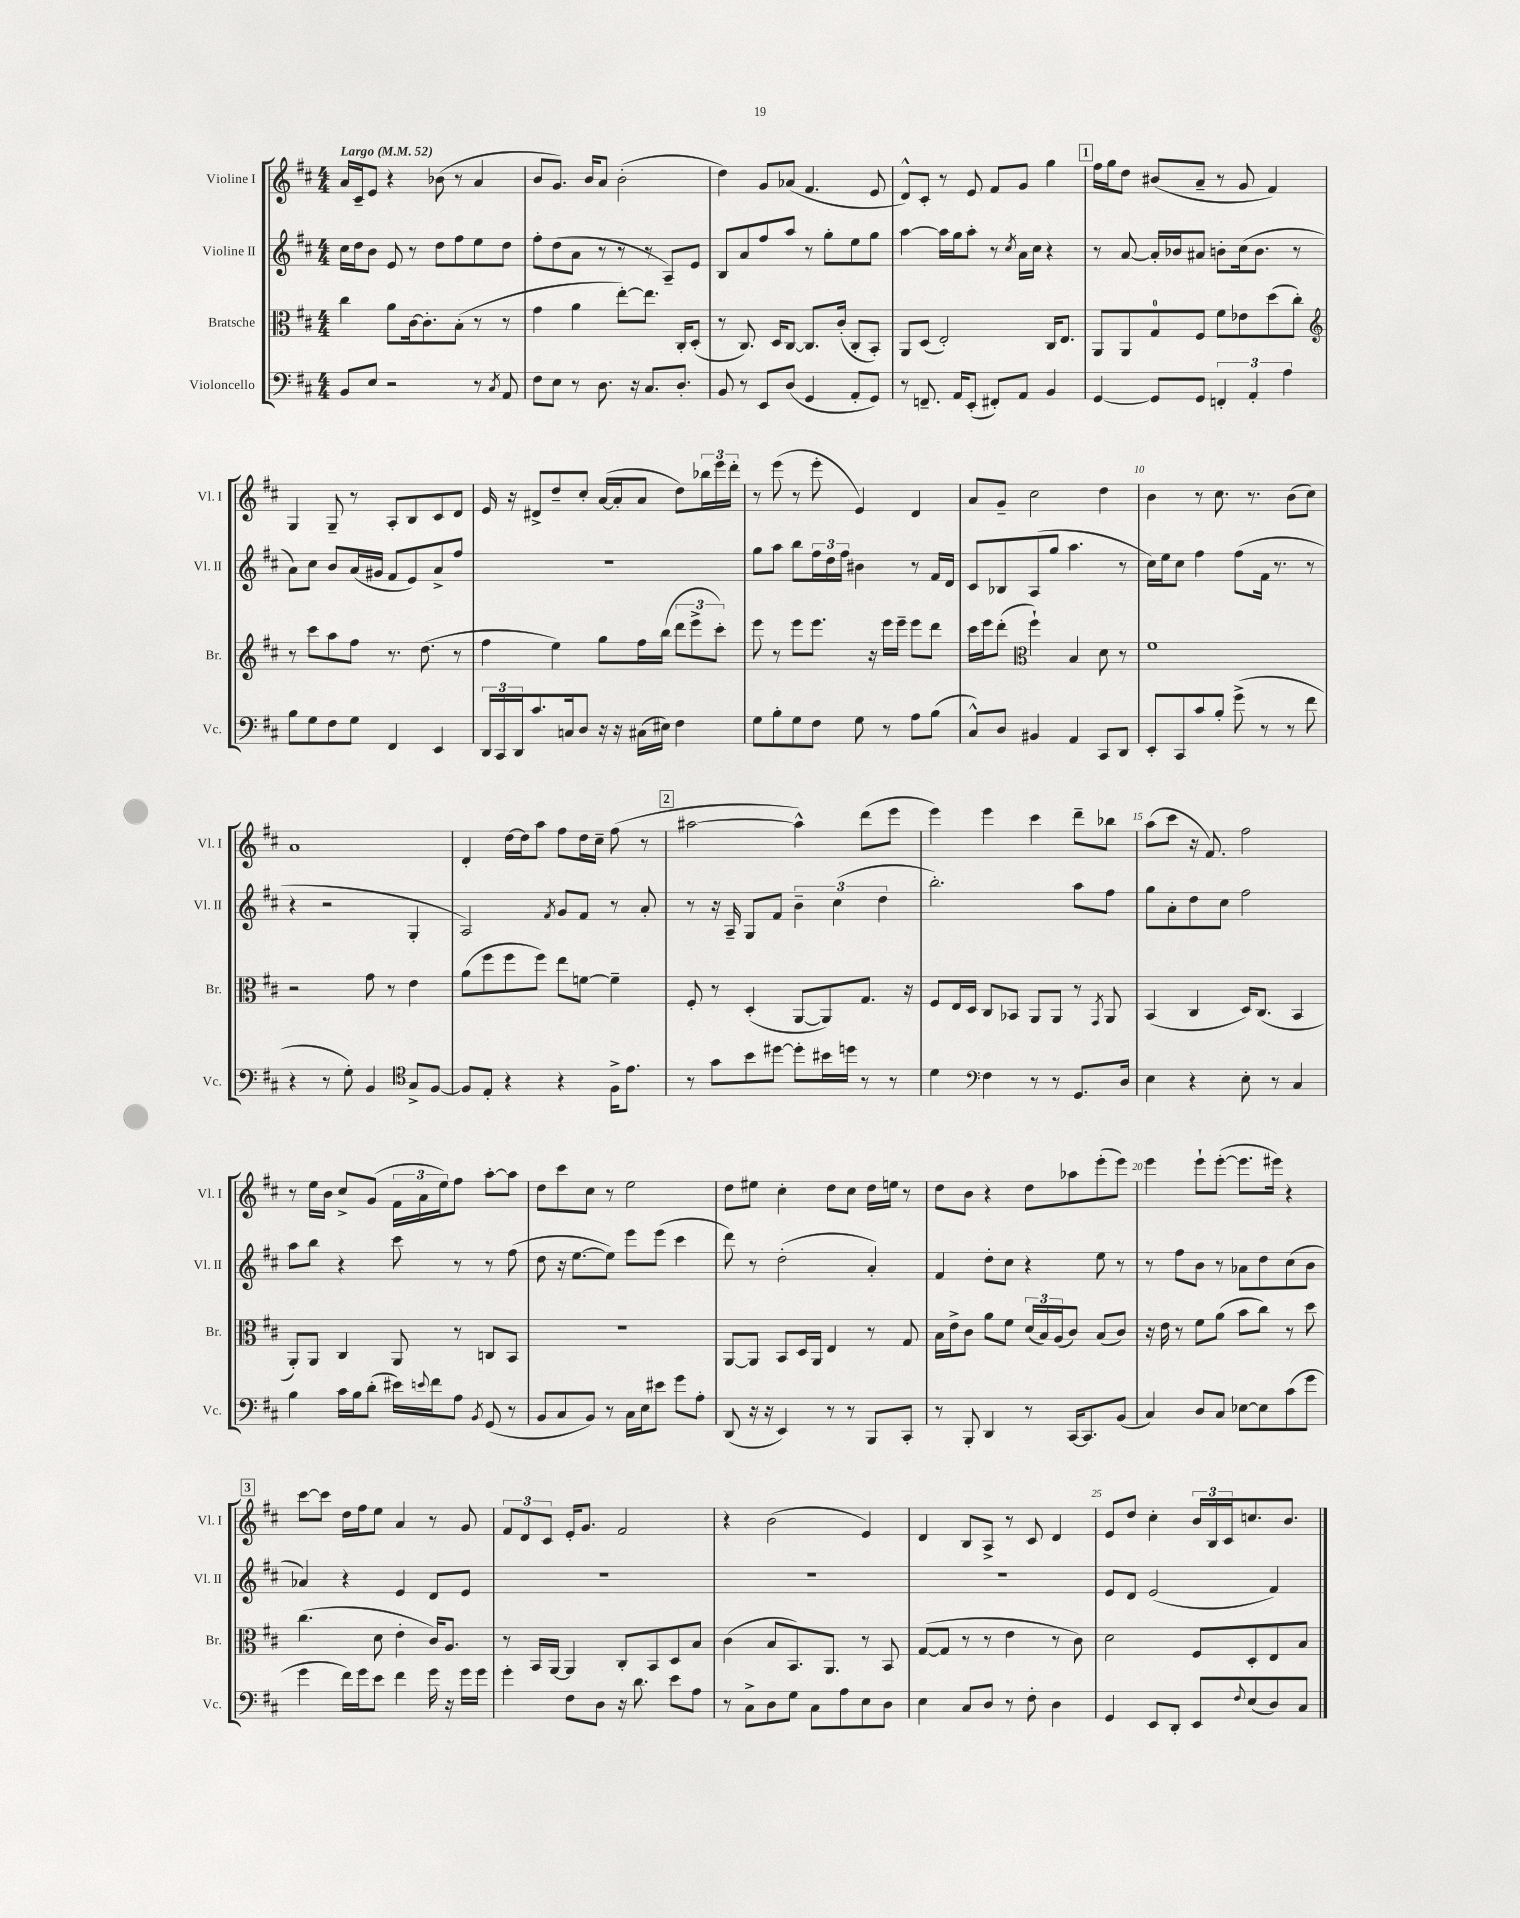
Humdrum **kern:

**kern	**kern	**kern	**kern
*staff4	*staff3	*staff2	*staff1
*clefF4	*clefC3	*clefG2	*clefG2
*k[f#c#]	*k[f#c#]	*k[f#c#]	*k[f#c#]
*M4/4	*M4/4	*M4/4	*M4/4
*MM52	*MM52	*MM52	*MM52
8BB/L	4cc#\	16cc#\LL	16a/LL
.	.	16dd\J	16c#~/J
8E/J	.	8b\J	8e/J
2r	8a\L	8e/	4r
.	[16c#\k	8r	.
.	8.c#'\]	.	.
.	.	8dd\L	(8b-\
.	(8B'\J	8ff#\	8r
8r	8r	8ee\	4a/
8qC#/	.	.	.
8AA/	8r	8dd\J	.
=	=	=	=
8F#\L	4g\	8ff#'\L	8b/L
8E\J	.	(8dd\	8.g/J)
8r	4a\	8a\J	.
.	.	.	16b/LK
8.D\	.	8r	8a/J
.	[8ee'\L)	8r	(2b'\
16r	.	.	.
8.C#/L	8.ee\]J	8r	.
.	.	8A~/L)	.
8.D'/J	16C#'/LK	.	.
.	(8D'/J	8e/J	.
=	=	=	=
8BB/	8r	8B/L	4dd\)
8r	8.C#/)	8a/	.
8EE/L	.	8ff#/	8g/L
.	16D/LK	.	.
(8D/J	[8C#/J	8aa/J	(8a-/J
4GG/	8.C#/]L	8r	4.f#/
.	.	8gg'\L	.
.	(16c#'/Jk	.	.
8AA'/L	8C#'/L	8ee\	.
8GG/J)	8BB'/J)	8gg\J	8e/
=	=	=	=
8r	8AA/L	[4aa\	8d^^/L)
8.FF~/	(8D/J	.	8c#'/J
.	2E'/)	16aa\]LL	8r
16AA/LK	.	16gg\J	.
(8EE'/J	.	8aa'\J	8e/
8FF#'/L)	.	8r	8f#/L
.	.	8qcc#/	.
8AA/J	.	16a\LL	8g/J
.	.	16cc#\JJ	.
4BB/	16C#/LK	4r	4gg\
.	8.E/J	.	.
=	=	=	=
[4GG/	8AA/L	8r	16ff#\LL
.	.	.	16gg\J
.	8AA/	[8a/	8dd\J
8GG/]L	8G/	16a'/]LL	(8b#/L
.	.	16b-/J	.
8GG/J	8F#/J	8a#/J	8a~/J
6FF'/	8f#\L	8b'\L	8r
.	8e-\	(16cc#\k	8g/
6AA'/	.	.	.
.	.	8.b\J	.
.	(8dd\	.	4f#/)
6A\	.	.	.
.	8cc#'\J)	8r	.
=	=	=	=
*	*clefG2	*	*
8B\L	8r	8a\L)	4G/
8G\	8ccc#\L	8cc#\J	.
8F#\	8aa\	8b/L	8G~/
8G\J	8ff#\J	(16a/L	8r
.	.	16g#/JJ	.
4FF#/	8.r	8f#/L	8A'/L
.	.	8e/)	8B/
.	(8.dd\	.	.
4EE/	.	8a^/	8c#/
.	8r	8ff#/J	8d/J
=	=	=	=
24DD/LL	4ff#\	1r	16e/
24CC#/	.	.	.
.	.	.	16r
24DD/J	.	.	.
8.c#/	.	.	8d#^/L
.	4ee\)	.	8dd~/
16C/k	.	.	.
8D/J	.	.	8cc#'/J
16r	8gg\L	.	([16a/LL
16r	.	.	16a'/]J
(16C#\LL	16ff#\L	.	8a/J
16E#\JJ)	(16bb\JJ	.	.
4F#\	12ddd\L	.	8dd\L)
.	12eee^\	.	.
.	.	.	24bb-\L
.	12ccc#'\J)	.	24eee\
.	.	.	24ddd'\JJ
=	=	=	=
8G\L	8eee\	8gg\L	8r
8B'\	8r	8aa\J	(8eee\
8G\	8eee\L	8bb\L	8r
8F#\J	8.eee\J	24ff#\L	8eee'\
.	.	24dd\	.
.	.	24ff#\JJ	.
8G\	.	4b#\	4e/)
.	16r	.	.
8r	16eee\LL	.	.
.	16eee~\JJ	.	.
8A\L	8eee\L	8r	4d/
(8B\J	8ddd\J	16f#/LL	.
.	.	16d/JJ	.
=	=	=	=
8C#^^/L)	16ccc#\LL	8c#/L	8a/L
.	16eee\J	.	.
8D/J	(8ddd'\J	8B-/	8g~/J
*	*clefC3	*	*
4BB#/	4ff#`\)	(8A/	2cc#\
.	.	8gg/J	.
4AA/	4B/	4.aa\	.
8CC#/L	8d\	.	4dd\
8DD/J	8r	8r	.
=	=	=	=
8EE'/L	1f#	16cc#\LL)	4b\
.	.	16ee\J	.
8CC#/	.	8cc#\J	.
8c#/	.	4ff#\	8r
8B'/J	.	.	8.cc#\
(8g^\	.	(8ff#\L	.
.	.	.	8.r
8r	.	16f#\Jk	.
.	.	8.r	.
8r	.	.	(8b\L
8f#\	.	8r	8cc#\J)
=	=	=	=
4r	2r	4r	1a
8r	.	2r	.
8G'\)	.	.	.
4BB/	8g\	.	.
.	8r	.	.
*clefC4	*	*	*
8G^/L	4e\	4G'/	.
[8F#/J	.	.	.
=	=	=	=
8F#/]L	(8a\L	2A/)	4d'/
8E'/J	8ff#\	.	.
4r	8ff#\	.	[16dd\LL
.	.	.	16dd\]J
.	8ff#\J)	.	8aa\J
.	.	8qf#/	.
4r	8ee\L	8g/L	8ff#\L
.	[8f\J	8f#/J	16dd\L
.	.	.	16cc#~\JJ
16F#^\LK	4f~\]	8r	(8ff#\
8.e\J	.	.	.
.	.	8a'/	8r
=	=	=	=
8r	8F#'/	8r	[2aa#\
8g\L	8r	16r	.
.	.	16A~/	.
8b\	(4D'/	8G/L	.
[8dd#\J	.	8f#/J	.
8dd#'\]L	[8AA/L	6b~\	4aa#^^\])
16b#\L	8AA/])	.	.
.	.	(6cc#\	.
16dd\JJ	.	.	.
8r	8.G/J	.	(8ddd\L
.	.	6dd\	.
8r	.	.	8eee\J
.	16r	.	.
=	=	=	=
4d\	8F#/L	2.bb'\)	4eee\)
.	16E/L	.	.
.	16D/JJ	.	.
*clefF4	*	*	*
4F#\	8C#/L	.	4eee\
.	8BB-/J	.	.
8r	8AA/L	.	4ccc#\
8r	8AA/J	.	.
8.GG/L	8r	8aa\L	8ddd~\L
.	8qGG/	.	.
.	8AA/	8ff#\J	8bb-\J
16D/Jk	.	.	.
=	=	=	=
4E\	(4BB/	8gg\L	(8aa\L
.	.	8a'\	8ccc#\J
4r	4C#/	8dd\	16r
.	.	.	8.f#/)
.	.	8cc#\J	.
8E'\	16D/LK)	2ff#\	2ff#\
.	(8.C#/J	.	.
8r	.	.	.
4C#/	4BB/	.	.
=	=	=	=
4B\	8AA'/L)	8aa\L	8r
.	8AA/J	8bb\J	16ee\LL
.	.	.	16b\JJ
16c#\LL	4C#/	4r	8cc#^/L
16B\J	.	.	.
(8d'\J	.	.	(8g/J
16e#\LL)	8AA/	8ccc#\	24f#\LL
.	.	.	24a\
8qqe/	.	.	.
16f#\J	.	.	.
.	.	.	24ee\J)
8A\J	8r	8r	8ff#\J
8qBB/	.	.	.
(8GG/	8C/L	8r	[8aa'\L
8r	8BB/J	(8ff#\	8aa\]J
=	=	=	=
8BB/L	1r	8dd\	8dd\L
8C#/	.	16r	8ccc#\
.	.	[8.ee\L	.
8BB/J)	.	.	8cc#\J
8r	.	8ee\]J)	8r
16C#\LL	.	8eee\L	2ee\
16E\J	.	.	.
8e#\J	.	(8eee\J	.
8g\L	.	4ccc#\	.
8A'\J	.	.	.
=	=	=	=
(8DD/	[8AA/L	8ddd\)	8dd\L
16r	8AA/]J	8r	8ee#\J
16r	.	.	.
4EE/)	8BB/L	(2dd'\	4cc#'\
.	16D/L	.	.
.	16AA/JJ	.	.
8r	4E/	.	8dd\L
8r	.	.	8cc#\J
8BBB/L	8r	4a'/)	16dd\LL
.	.	.	16ee\JJ
8CC#'/J	8G/	.	8r
=	=	=	=
8r	16B\LL	4f#/	8dd\L
.	16e^\J	.	.
8BBB'/	8c#\J	.	8b\J
4DD/	8a\L	8dd'\L	4r
.	8f#\J	8cc#\J	.
8r	(24d/LL	4r	8dd\L
.	24B/)	.	.
.	(24A/J	.	.
[16CC#/LK	8c#/J)	.	8aa-\
8.CC#/]	.	.	.
.	(8B/L	8ee\	(8eee'\
(8BB/J	8c#/J)	8r	8eee\J)
=	=	=	=
4C#/)	16r	8r	4eee\
.	16e\	.	.
.	8r	8ff#\L	.
8D/L	8f#\L	8b\J	8eee`\L
8C#/J	(8a\J	8r	([8eee'\J
[8E-\L	8b\L	8a-\L	8.eee\]L
8E-\]	8cc#\J)	8dd\	.
.	.	.	16eee#\Jk)
(8c#\	8r	(8cc#\	4r
8g\J	8dd\	8b\J	.
=	=	=	=
4g\	(4.cc#\	4a-/)	[8ccc#\L
.	.	.	8ccc#\]J
16f#\LL)	.	4r	16dd\LL
16g\J	.	.	16ff#\J
8e\J	8d\	.	8ee\J
4f#\	4e'\	4e/	4a/
16g\	16c#/LK)	8d/L	8r
16r	8.A/J	.	.
16g\LL	.	8e/J	8g/
16g\JJ	.	.	.
=	=	=	=
4g'\	8r	1r	12f#/L
.	.	.	12d/
.	16BB/LL	.	.
.	.	.	12c#/J
.	[16AA/JJ	.	.
8F#\L	4AA/]	.	16e'/LK
.	.	.	8.g/J
8D\J	.	.	.
16r	8C#'/L	.	2f#/
8.d\	.	.	.
.	8BB/	.	.
8e\L	8D/	.	.
8A\J	8B/J	.	.
=	=	=	=
8r	(4c#\	1r	4r
8C#^\L	.	.	.
8D\	8B/L	.	(2b\
8G\J	8.BB/)	.	.
8C#\L	.	.	.
.	8.AA/J	.	.
8A\	.	.	.
8E\	8r	.	4e/)
8D\J	8BB/	.	.
=	=	=	=
4E\	([8G/L	1r	4d/
.	8G/]J	.	.
8C#/L	8r	.	8B/L
8D/J	8r	.	8A^/J
8r	4e\	.	8r
8F#'\	.	.	8c#/
4D\	8r	.	4d/
.	8c#\)	.	.
=	=	=	=
4GG/	2d\	8e/L	8e/L
.	.	8d/J	8dd/J
8EE/L	.	(2e/	4cc#'\
8DD'/J	.	.	.
8EE/L	8F#/L	.	24b/LL
.	.	.	24B/
.	.	.	24c#/J
8qqF#/	.	.	.
(8E/	8D'/	.	8.cc/
8D/)	8E/	4f#/)	.
.	.	.	8.b/J
8C#/J	8B/J	.	.
==	==	==	==
*-	*-	*-	*-
